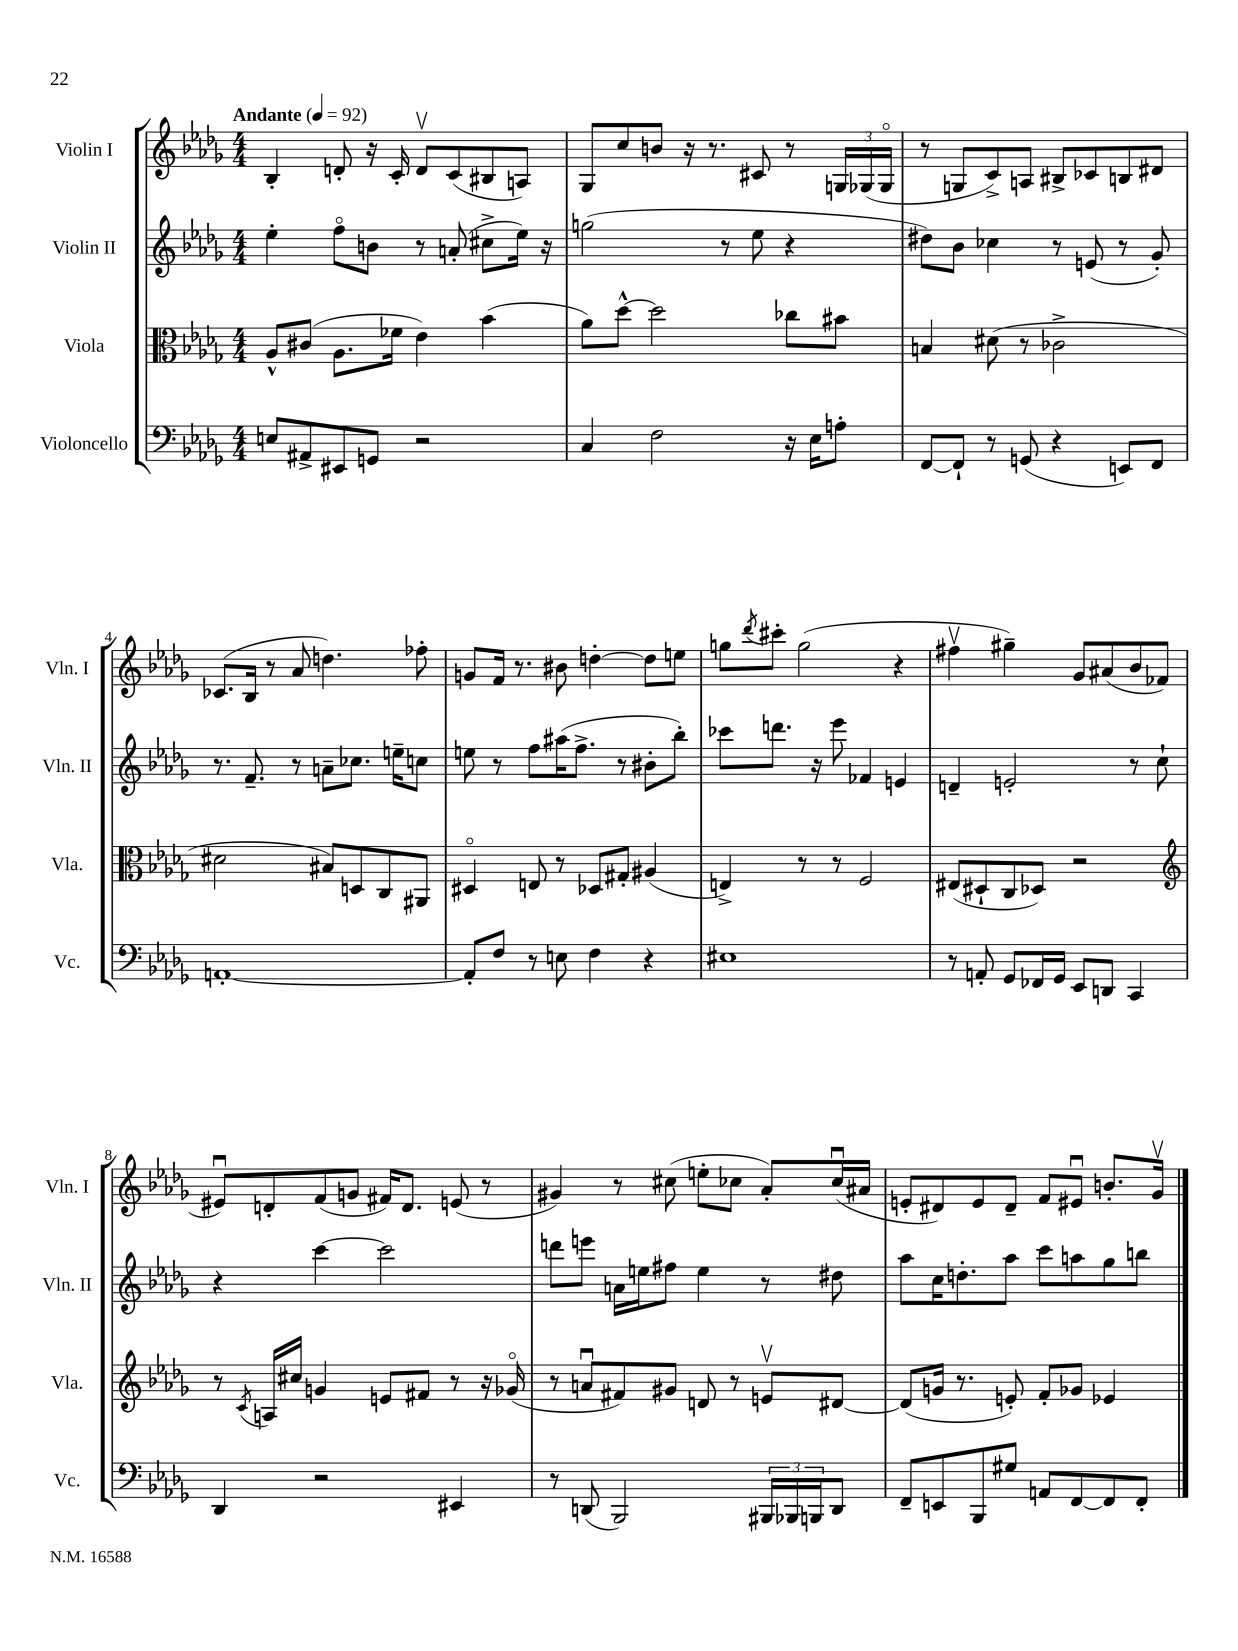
<<
\new StaffGroup <<
\new Staff = "s0" \with { instrumentName = "Violin I" shortInstrumentName = "Vln. I" } {
    \clef treble \key des \major \numericTimeSignature \time 4/4 \tempo "Andante" 4 = 92
    bes4-. d'8-. r16 c'16-. d'8\upbow c'8( bis8 a8) |
    ges8 c''8 b'8 r16 r8. cis'8 r8 \tuplet 3/2 { g16 ges16( ges16\flageolet } |
    r8 g8 c'8->) a8 bis8-> ces'8 b8 dis'8 |
    ces'8.( bes16 r8 aes'8 d''4.) fes''8-. |
    g'8 f'16 r8. bis'8 d''4~-. d''8 e''8 |
    g''8 \acciaccatura { des'''8 } cis'''8-. g''2( r4 |
    fis''4\upbow gis''4--) ges'8 ais'8( bes'8 fes'8 |
    eis'8\downbow) d'8-. f'8( g'8 fis'16) d'8. e'8( r8 |
    gis'4) r8 cis''8( e''8-. ces''8 aes'8-.) ces''16\downbow( ais'16 |
    e'8-. dis'8) e'8 dis'8-- f'8 eis'8\downbow b'8.-. ges'16\upbow \bar "|." |
}
\new Staff = "s1" \with { instrumentName = "Violin II" shortInstrumentName = "Vln. II" } {
    \clef treble \key des \major \numericTimeSignature \time 4/4
    ees''4-. f''8\flageolet b'8 r8 a'8-.( cis''8-> ees''16) r16 |
    g''2( r8 ees''8 r4 |
    dis''8) bes'8 ces''4 r8 e'8( r8 ges'8-.) |
    r8. f'8.-- r8 a'8-- ces''8. e''16-- c''8 |
    e''8 r8 f''8 ais''16( f''8.-> r8 bis'8-. bes''8-.) |
    ces'''8 d'''8. r16 ees'''8 fes'4 e'4 |
    d'4-- e'2-. r8 c''8-! |
    r4 c'''4~ c'''2 |
    d'''8 e'''8 a'16 e''16 fis''8 e''4 r8 dis''8 |
    aes''8 c''16 d''8.-. aes''8 c'''8 a''8 ges''8 b''8 \bar "|." |
}
\new Staff = "s2" \with { instrumentName = "Viola" shortInstrumentName = "Vla." } {
    \clef alto \key des \major \numericTimeSignature \time 4/4
    aes8-^ cis'8( aes8. fes'16 ees'4) bes'4( |
    aes'8) des''8~-^ des''2 ces''8 bis'8 |
    b4 dis'8( r8 ces'2-> |
    dis'2 bis8) d8 c8 ais,8 |
    dis4\flageolet e8 r8 des8 gis8-. ais4( |
    e4->) r8 r8 f2 |
    eis8( dis8-! c8 des8) r2 |
    \clef treble r8 \acciaccatura { c'8 } a16 cis''16 g'4 e'8 fis'8 r8 r16 ges'16\flageolet( |
    r8 a'8\downbow fis'8) gis'8 d'8 r8 e'8\upbow dis'8~ |
    dis'8( g'16 r8. e'8-.) f'8-. ges'8 ees'4 \bar "|." |
}
\new Staff = "s3" \with { instrumentName = "Violoncello" shortInstrumentName = "Vc." } {
    \clef bass \key des \major \numericTimeSignature \time 4/4
    e8 ais,8-> eis,8 g,8 r2 |
    c4 f2 r16 ees16 a8-. |
    f,8~ f,8-! r8 g,8( r4 e,8) f,8 |
    a,1~-. |
    a,8-. f8 r8 e8 f4 r4 |
    eis1 |
    r8 a,8-. ges,8 fes,16 ges,16 ees,8 d,8 c,4 |
    des,4 r2 eis,4 |
    r8 d,8( bes,,2) \tuplet 3/2 { bis,,16 bes,,16 b,,16 } d,8 |
    f,8-- e,8 bes,,8 gis8 a,8 f,8~ f,8 f,8-. \bar "|." |
}
>>
>>
